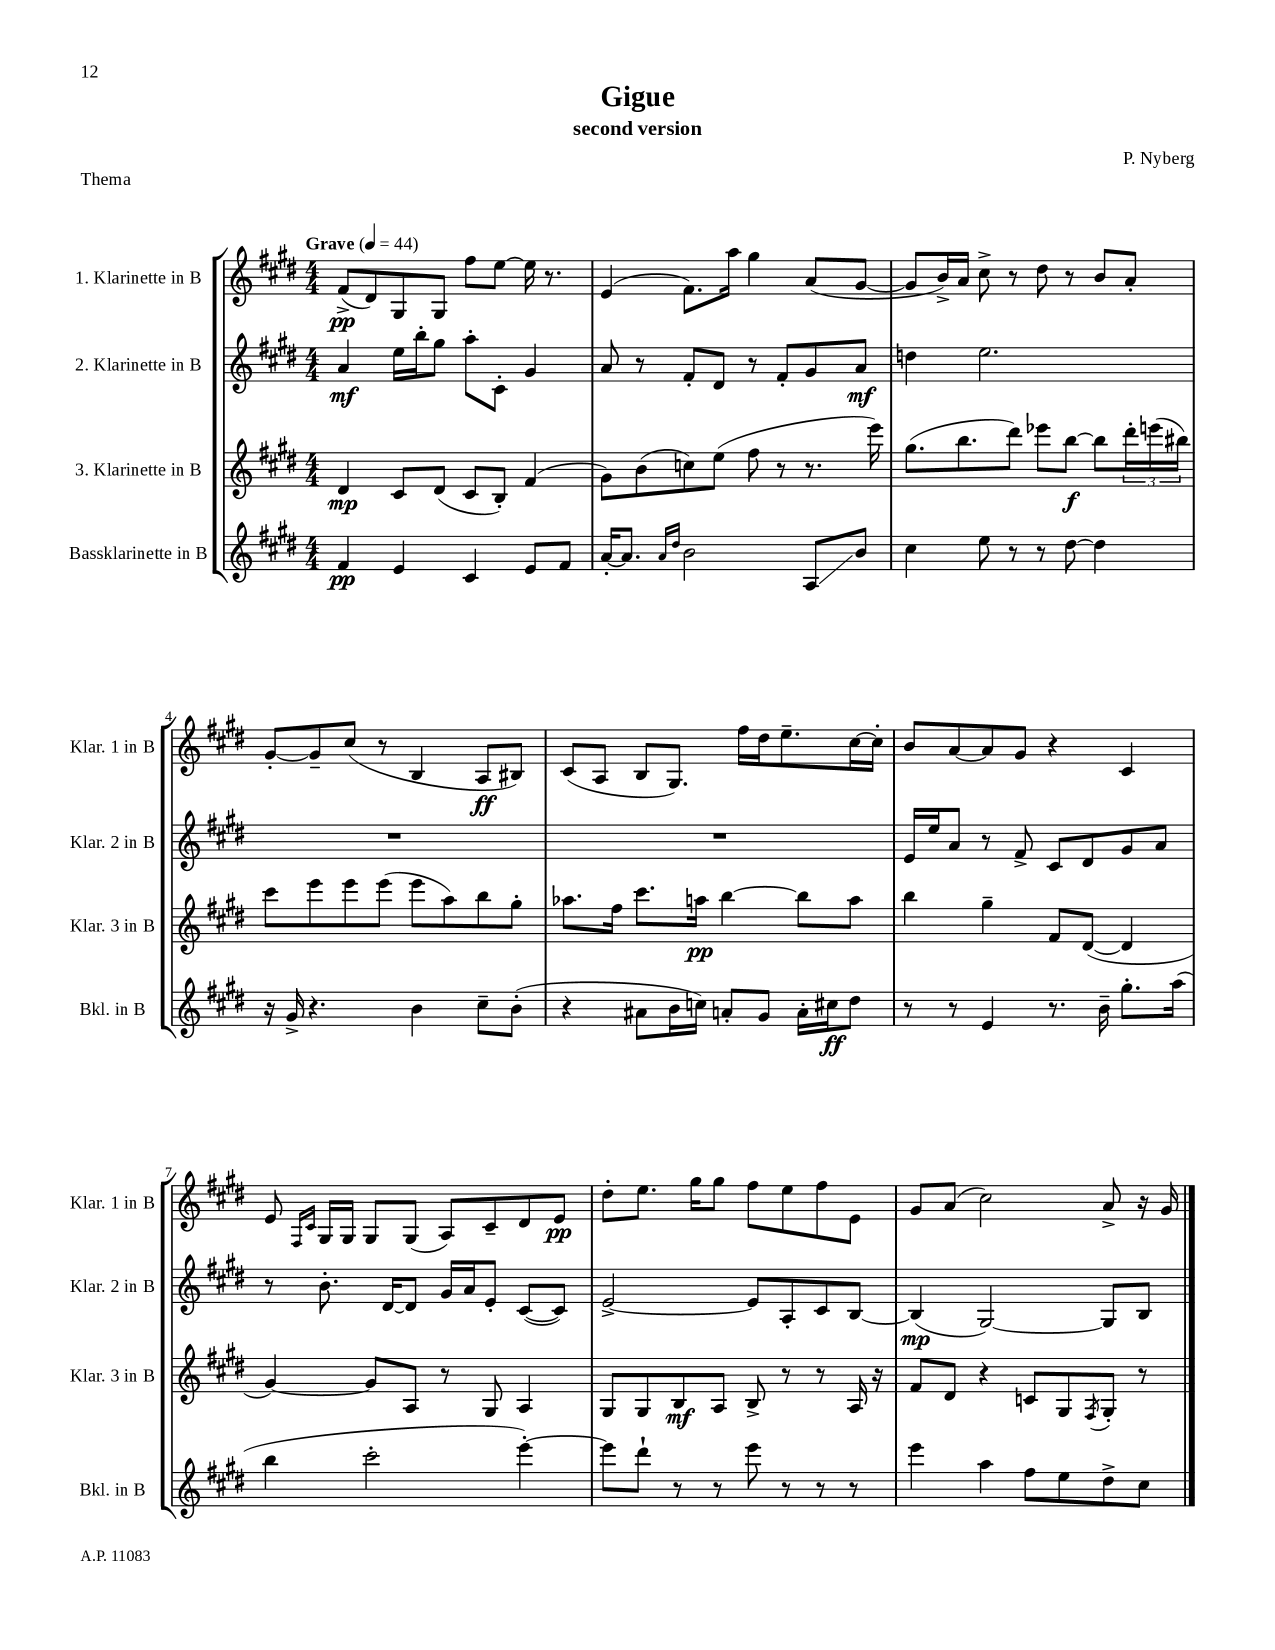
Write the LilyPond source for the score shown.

\header { title = "Gigue" composer = "P. Nyberg" subtitle = "second version" piece = "Thema" }
<<
\new StaffGroup <<
\new Staff = "s0" \with { instrumentName = "1. Klarinette in B" shortInstrumentName = "Klar. 1 in B" } {
    \clef treble \key e \major \numericTimeSignature \time 4/4 \tempo "Grave" 4 = 44
    fis'8->\pp( dis'8) gis8 gis8 fis''8 e''8~ e''16 r8. |
    e'4( fis'8.) a''16 gis''4 a'8( gis'8~ |
    gis'8 b'16->) a'16 cis''8-> r8 dis''8 r8 b'8 a'8-. |
    gis'8~-. gis'8-- cis''8( r8 b4 a8\ff bis8) |
    cis'8( a8 b8 gis8.) fis''16 dis''16 e''8.-- cis''16~ cis''16-. |
    b'8 a'8~ a'8 gis'8 r4 cis'4 |
    e'8 \grace { fis16 cis'16 } gis16 gis16 gis8 gis8( a8) cis'8-- dis'8 e'8\pp |
    dis''8-. e''8. gis''16 gis''8 fis''8 e''8 fis''8 e'8 |
    gis'8 a'8( cis''2) a'8-> r16 gis'16 \bar "|." |
}
\new Staff = "s1" \with { instrumentName = "2. Klarinette in B" shortInstrumentName = "Klar. 2 in B" } {
    \clef treble \key e \major \numericTimeSignature \time 4/4
    a'4\mf e''16 b''16-. gis''8 a''8-. cis'8-. gis'4 |
    a'8 r8 fis'8-. dis'8 r8 fis'8-. gis'8 a'8\mf |
    d''4 e''2. |
    R1 |
    R1 |
    e'16 e''16 a'8 r8 fis'8-> cis'8 dis'8 gis'8 a'8 |
    r8 b'8.-. dis'16~ dis'8 gis'16 a'16 e'8-. cis'8~( cis'8) |
    e'2~-> e'8 a8-. cis'8 b8~ |
    b4\mp( gis2~) gis8 b8 \bar "|." |
}
\new Staff = "s2" \with { instrumentName = "3. Klarinette in B" shortInstrumentName = "Klar. 3 in B" } {
    \clef treble \key e \major \numericTimeSignature \time 4/4
    dis'4\mp cis'8 dis'8( cis'8 b8-.) fis'4( |
    gis'8) b'8( c''8) e''8( fis''8 r8 r8. e'''16) |
    gis''8.( b''8. dis'''8) ees'''8 b''8~\f b''8 \tuplet 3/2 { dis'''16-. e'''16( bis''16) } |
    cis'''8 e'''8 e'''8 e'''8( e'''8 a''8) b''8 gis''8-. |
    aes''8. fis''16 cis'''8. a''16\pp b''4~ b''8 a''8 |
    b''4 gis''4-- fis'8 dis'8~( dis'4 |
    gis'4~) gis'8 a8 r8 gis8 a4 |
    gis8 gis8 b8\mf a8 b8-> r8 r8 a16 r16 |
    fis'8 dis'8 r4 c'8 gis8 \acciaccatura { fis8 } gis8-. r8 \bar "|." |
}
\new Staff = "s3" \with { instrumentName = "Bassklarinette in B" shortInstrumentName = "Bkl. in B" } {
    \clef treble \key e \major \numericTimeSignature \time 4/4
    fis'4\pp e'4 cis'4 e'8 fis'8 |
    a'16~-. a'8. \grace { a'16 dis''16 } b'2 a8\glissando b'8 |
    cis''4 e''8 r8 r8 dis''8~ dis''4 |
    r16 gis'16-> r4. b'4 cis''8-- b'8-.( |
    r4 ais'8 b'16 c''16) a'8-. gis'8 a'16-. cis''16\ff dis''8 |
    r8 r8 e'4 r8. b'16-- gis''8.-. a''16( |
    b''4 cis'''2-. e'''4~-.) |
    e'''8 dis'''8-! r8 r8 e'''8 r8 r8 r8 |
    e'''4 a''4 fis''8 e''8 dis''8-> cis''8 \bar "|." |
}
>>
>>
